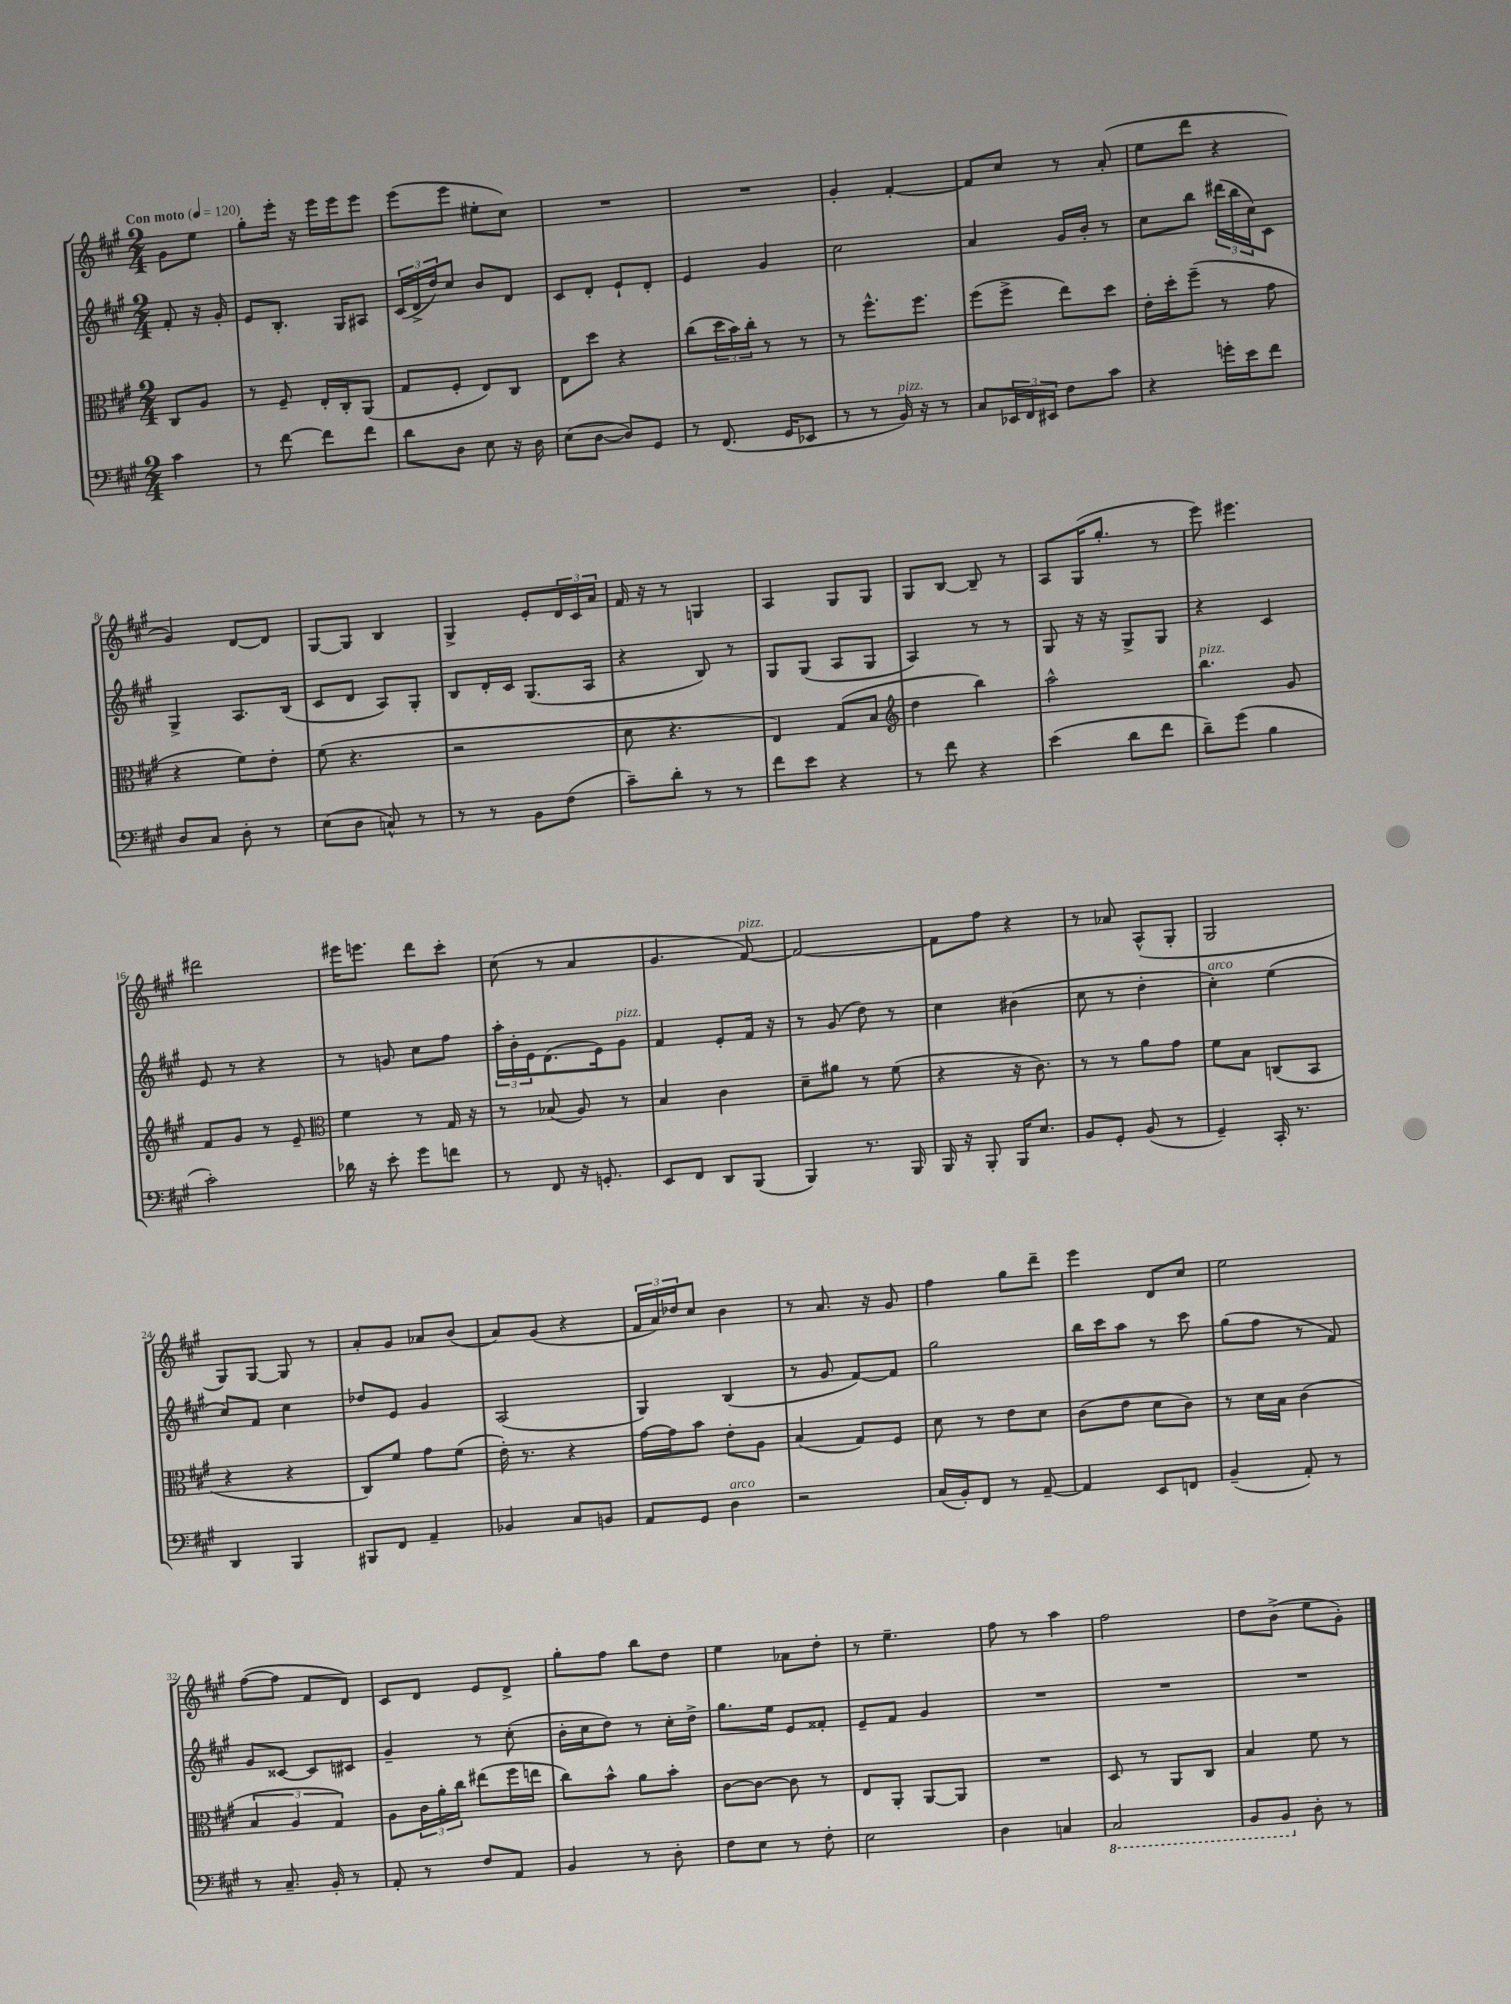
<<
\new StaffGroup <<
\new Staff = "s0" {
    \clef treble \key a \major \numericTimeSignature \time 2/4 \partial 4 \tempo "Con moto" 4 = 120
    gis'8 e''8 |
    gis''8-. e'''16-. r16 e'''16 e'''16 e'''8 |
    e'''8( e'''8 eis''8-. cis''8) |
    R2 |
    R2 |
    gis'4-. fis'4~-. |
    fis'8 cis''8 r8 a'8-.( |
    e''8 d'''8 r4 |
    gis'4) d'8~ d'8 |
    gis8~ gis8 b4 |
    gis4-> e'8-. \tuplet 3/2 { d'16 cis'16 a'16 } |
    fis'16 r16 r8 g4 |
    a4 gis8 gis8 |
    gis8 b8~ b8-- r8 |
    a8 gis16( gis''8.-. r8 |
    e'''8) eis'''4. |
    dis'''2 |
    eis'''16 e'''8. d'''8 cis'''8-. |
    cis''8( r8 a'4 |
    gis'4. fis'8~^\markup { \italic "pizz." }) |
    fis'2~ |
    fis'8 fis''8 r4 |
    r8 aes'8 a8-^( gis8-. |
    gis2 |
    gis8) gis8~ gis8 r8 |
    a'8-. gis'8 aes'8 b'8( |
    a'8) gis'8( r4 |
    \tuplet 3/2 { fis'16 a'16) des''16 } cis''8 b'4 |
    r8 a'8. r16 gis'8 |
    fis''4 gis''8 d'''8-- |
    e'''4 d'8 cis''8 |
    e''2 |
    fis''8~( fis''8 fis'8 d'8) |
    cis'8 d'8 e'8 d'8-> |
    gis''8-. fis''8 b''8 d''8 |
    e''4 aes'8 d''8-. |
    r8 e''4.-- |
    fis''8 r8 a''4 |
    fis''2 |
    d''8 b'8->( e''8 gis'8-.) \bar "|." |
}
\new Staff = "s1" {
    \clef treble \key a \major \numericTimeSignature \time 2/4 \partial 4
    fis'8-. r16 gis'16-. |
    e'8 b8.-. gis16 ais8 |
    \tuplet 3/2 { cis'16( d'16-> d''16) } cis''8 b'8 d'8 |
    cis'8 d'8-. e'8-! d'8-. |
    e'4 gis'4 |
    cis''2 |
    a'4 gis'16 b'16-. r8 |
    cis''8 b''8 \tuplet 3/2 { dis'''16( b''16 cis''16) } cis'8 |
    gis4-> a8. b16( |
    cis'8 d'8 a8) gis8-. |
    b8 d'16-. cis'16 gis8.( a16 |
    r4 b8) r8 |
    gis8 gis8( a8 gis8 |
    a4) r8 r8 |
    gis8 r16 r16 gis8-> gis8 |
    r4 cis'4 |
    e'8 r8 r4 |
    r8 g'8 cis''8 fis''8 |
    \tuplet 3/2 { a''16-. b'16-. e'16 } d'8.( e'16) gis'8^\markup { \italic "pizz." } |
    fis'4 e'8-. fis'16 r16 |
    r8 gis'8( d''8) r8 |
    cis''4 bis'4( |
    cis''8 r8 d''4-. |
    cis''4-.^\markup { \italic "arco" }) e''4( |
    cis''8) fis'8 cis''4 |
    des''8 e'8 gis'4 |
    a2( |
    gis4) b4( |
    r8 gis'8 fis'8~) fis'8 |
    gis''2 |
    b''16 cis'''16 a''8 r8 cis'''8 |
    gis''8( fis''8 r8 fis'8) |
    gis'8 cisis'8~ cisis'8 cis'8 |
    gis'4-- r8 cis''8-.( |
    b'16-. cis''16 d''8) r8 cis''16-. d''16-> |
    gis''8. e''16 e'8 fisis'8-. |
    e'8-- fis'8 gis'4 |
    R2 |
    R2 |
    R2 \bar "|." |
}
\new Staff = "s2" {
    \clef alto \key a \major \numericTimeSignature \time 2/4 \partial 4
    cis8 a8 |
    r8 fis8-- e16-. cis16-. a,8( |
    gis8 fis8-. e8) cis8 |
    e8 d''8 r4 |
    cis''8( \tuplet 3/2 { d''16 b'16) cis''16-. } r8 r8 |
    r8 fis''8.-^ fis''8. |
    fis''8( fis''8-> e''8) d''8 |
    e'16-. d''16-. fis''8--( r8 gis'8 |
    r4 fis'8) e'8-. |
    fis'8( r4. |
    r2 |
    d'8 r4. |
    e4) gis8( b8 |
    \clef treble d''4 b''4) |
    a''2-^ |
    b''4.^\markup { \italic "pizz." } gis'8 |
    fis'8 gis'8 r8 e'8-- |
    \clef alto fis'4 r8 gis16 r16 |
    r8 bes8( a8) r8 |
    b4 cis'4 |
    d'8-- ais'8 r8 fis'8( |
    r4 r16 cis'8.) |
    r8 r8 a'8 gis'8 |
    fis'8 b8 c8( b,8 |
    r4 r4 |
    cis8) fis'8 gis'8 fis'8( |
    e'16-.) r8. r4 |
    gis'16~ gis'16 b'8 e'8-. a8 |
    b4( gis8) fis8 |
    d'8 r8 e'8 d'8 |
    cis'8( e'8 d'8 cis'8) |
    r8 d'16 b16 cis'4( |
    \tuplet 3/2 { b4 a4 gis4) } |
    a8 \tuplet 3/2 { cis'16 a'16-. cis''16 } eis''8( fis''16 e''16 |
    cis''8) b'8-^ a'8 b'8-. |
    cis'8~ cis'8~ cis'8 r8 |
    e8 a,8-. a,8~ a,8 |
    R2 |
    d8 r8 a,8 cis8 |
    b4 fis'8 r8 \bar "|." |
}
\new Staff = "s3" {
    \clef bass \key a \major \numericTimeSignature \time 2/4 \partial 4
    cis'4 |
    r8 fis'8~ fis'8 fis'8 |
    d'8 d8 e8 r16 d16 |
    e8( d8~ d8) gis,8 |
    r8 fis,8.( gis,16 ees,8 |
    r8 r8 b,16^\markup { \italic "pizz." }) r16 r8 |
    cis8 \tuplet 3/2 { ees,16 fis,16 eis,16 } fis8 cis'8 |
    r4 g'16-. e'16 fis'8 |
    d8 cis8 d8-. r8 |
    e8( d8 c8-^) r8 |
    r8 r8 b,8 fis8( |
    cis'8--) d'8-. r8 r8 |
    fis'8 e'8 r4 |
    r8 fis'8 r4 |
    e'4( d'8 fis'8 |
    d'8--) gis'8( b4 |
    cis'2-.) |
    des'16 r16 e'8-. gis'8 f'8 |
    r8 fis,8 r16 g,8.-. |
    e,8 fis,8 d,8 b,,8( |
    b,,4) r8. b,,16 |
    b,,16 r16 b,,8-. b,,16 e8. |
    b,8 gis,8-. b,8( r8 |
    gis,4--) cis,16-. r8. |
    d,4 b,,4 |
    bis,,8 fis,8 a,4-- |
    bes,4 cis8 b,8 |
    a,8 gis,8 d4^\markup { \italic "arco" } |
    r2 |
    cis16( b,16-.) fis,8 r8 a,8~-- |
    a,4 e,8 f,8 |
    b,4--( a,8-.) r8 |
    r8 cis8.-- b,16-. r8 |
    a,8-. r8 fis8 a,8 |
    b,4 r8 d8-. |
    fis8 e8 r8 fis8-. |
    e2 |
    d4 c4 |
    \ottava #-1 cis,2 |
    b,,8 b,,8 \ottava #0 d8-. r8 \bar "|." |
}
>>
>>
